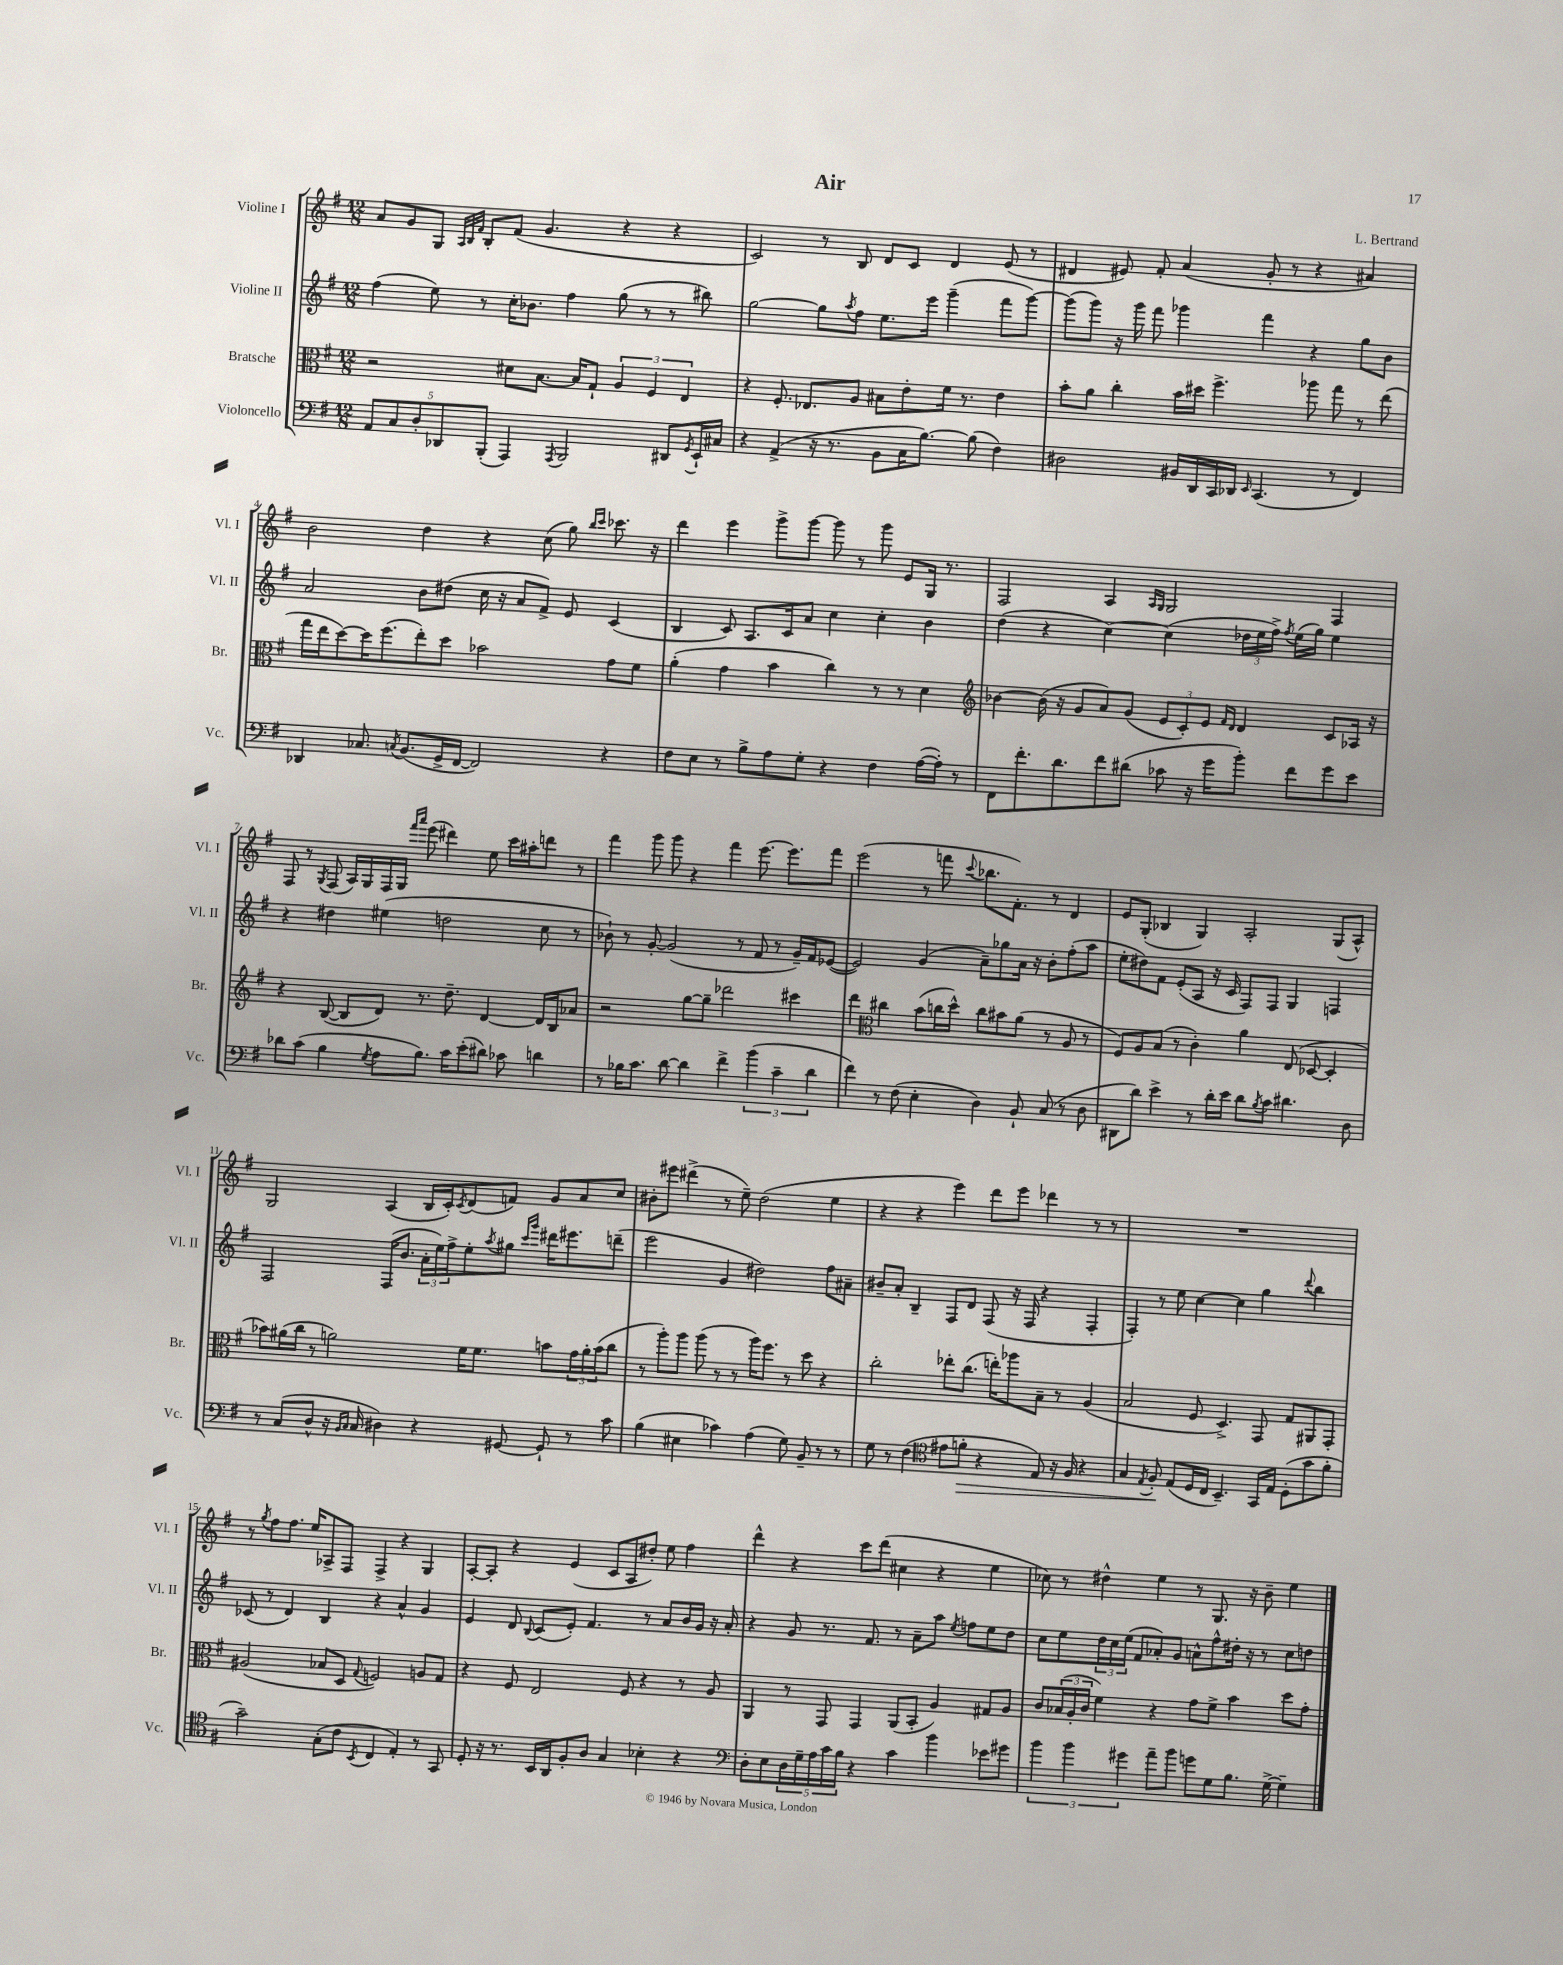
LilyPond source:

\header { title = "Air" composer = "L. Bertrand" }
<<
\new StaffGroup <<
\new Staff = "s0" \with { instrumentName = "Violine I" shortInstrumentName = "Vl. I" } {
    \clef treble \key g \major \numericTimeSignature \time 12/8
    a'8 g'8 g8 \grace { a32 b32 fis'32 } b8-. fis'8( g'4. r4 r4 |
    c'2) r8 b8 d'8 c'8 d'4 e'8( r8 |
    dis'4 eis'8) fis'8-. a'4( g'8-. r8 r4 ais'4) |
    b'2 d''4 r4 c''8( g''8) \grace { b''16 c'''16 } ces'''8. r16 |
    d'''4 e'''4 g'''8-> g'''8~ g'''8 r8 g'''8 e'8 g16 r8. |
    fis2 a4 \grace { a16 g16 } g2 fis4 |
    fis8 r8 \acciaccatura { g8 } fis8( a16) g16 fis16 g16 \grace { fis'''16 a'''16 } e'''8( dis'''4) e''8 c'''16 ais''16-. d'''8 r8 |
    fis'''4 g'''8 g'''8 r4 fis'''4 e'''8.~ e'''8. fis'''8 |
    e'''2( r8 f'''8 \appoggiatura { c'''8 } bes''8. fis'8.-.) r8 d'4 |
    e'8 g8-.( bes4 g4) a2-. g8( a8-^) |
    g2 a4( b16 c'16-.) \acciaccatura { c'8 } d'8( f'8) g'8 a'8 c''8 |
    bis'8-. eis'''8 dis'''4->( r8 e''8--) d''2( e''4 |
    r4 r4 e'''4) d'''8 e'''8 des'''4 r8 r8 |
    R1. |
    r8 \acciaccatura { g''8 } fis''8 fis''8. e''16 aes8-> fis8 fis4-> r4 g4 |
    a8~-. a8-. r4 e'4( c'8 a8 dis''8-.) e''8 fis''4 |
    d'''4-^ r4 c'''8 d'''8( cis''4 r4 e''4 |
    ces''8) r8 dis''4-^ e''4 r8 g8. r16 b'8-- e''4 \bar "|." |
}
\new Staff = "s1" \with { instrumentName = "Violine II" shortInstrumentName = "Vl. II" } {
    \clef treble \key g \major \numericTimeSignature \time 12/8
    fis''4( e''8) r8 c''16-. bes'8. fis''4 g''8( r8 r8 bis''8) |
    g''2~ g''8 \acciaccatura { a''8 } fis''8 e''8. e'''16 g'''4--( fis'''8 g'''8~) |
    g'''8( g'''8) r16 g'''16 fis'''8 ges'''4 fis'''4 r4 g''8 b'8 |
    a'2 b'8 dis''8( c''16 r16 a'8 fis'8->) e'8 c'4( |
    b4 c'8) a8. c'16 a'8 c''4 c''4-. b'4 |
    d''4( r4 c''4~) c''4( \tuplet 3/2 { des''16 e''16 fis''16->) } \acciaccatura { fis''8 } e''16( g''16) e''4 |
    r4 dis''4 eis''4( d''2 c''8 r8 |
    bes'8-!) r8 g'8~-. g'2( r8 fis'8 r8 g'16--) fis'16 ees'8~( |
    ees'2) g'4( a'8--) ges''8 a'16 r16 b'8-. fis''8-.( a''8 |
    e''8-. dis''8) fis'8 e'8-.( a8 r16 c'16 fis8) fis8 g4 f4 |
    fis2 fis16( b'8. \tuplet 3/2 { a'16-. e''16) fis''16-> } e''8-. \acciaccatura { a''8 } gis''8 \grace { c'''16 g'''16 } dis'''16 eis'''8. d'''8--( |
    e'''2 g'4 dis''2) fis''8 ais'8-- |
    bis'8-- a'8-. b4-- fis8 d'8 fis8( r16 fis16 r4 fis4-. |
    fis4-.) r8 e''8 c''4~ c''4 g''4 \appoggiatura { d'''8 } b''4 |
    ces'8( r8 d'4) b4 r4 a'4-^ g'4 |
    e'4 d'8 \appoggiatura { b8 } c'8( e'8-.) fis'4. r8 a'8 b'16 g'16 r16 a'16-. |
    r4 g'8 r8. fis'8. r8 a'8-- a''8 \acciaccatura { e''8 } f''8 e''8 d''8 |
    c''8 e''8 \tuplet 3/2 { d''16 c''16 e''16( } fis'8 aes'8-.) g'8 a'8-^ fis''8-^ dis''16-. r16 r8 c''8 d''8 \bar "|." |
}
\new Staff = "s2" \with { instrumentName = "Bratsche" shortInstrumentName = "Br." } {
    \clef alto \key g \major \numericTimeSignature \time 12/8
    r2 dis'8 b8.~ b16 g8-! \tuplet 3/2 { a4 fis4 e4 } |
    r4 fis8.-. ees8. a8 bis8 e'8-. fis'16 r8. e'4 |
    b'8-. a'8 c''4-. b'16 dis''16 fis''4.-> aes''8 g''8 r8 e''8( |
    g''16 e''16 d''8~) d''16 fis''8.( e''8-.) d''8 bes'2 g'8 fis'8 |
    a'4-.( g'4 b'4 c''4) r8 r8 d'4 |
    \clef treble bes'4~ bes'16( r16 g'8 a'8) g'8( \tuplet 3/2 { e'8 c'8-.) e'8 } \grace { fis'16 d'16 } d'4 c'8 aes16 r16 |
    r4 b8~( b8 d'8) r8. d''8.-- d'4~ d'16 b16 aes'8 |
    r2 g''8~ g''8-- des'''2 cis'''4 |
    d'''4 \clef alto cis''4 b'8( c''16 d''16-^) c''8 bis'8 a'8( r8 a8 r8 |
    fis8) a8 b8( r8 c'4-.) a'4 e8( des8~ des4-. |
    bes'8) ais'16( c''16 r8 a'2) fis'16 fis'8. b'8 \tuplet 3/2 { g'16 a'16-. b'16( } c''8 |
    r8 a''8-.) a''8 a''8( r8 r8 a''16) fis''8. r8 d''8 r4 |
    c''2-. ees''8-. c''8.( e''16-.) aes''8 b8-- r8 a4( |
    b2 fis8 d4.->) g,8 g8 ais,8 g,8-. |
    ais2( bes8 d8 \appoggiatura { g8 } f2) a8 g8 |
    r4 fis8 e2 fis8 r4 r8 a8 |
    a,4 r8 g,8 g,4 a,8( b,8-. a4) gis8 a8 |
    c'8 \tuplet 3/2 { bes16( a16-. c'16 } fis'4) r4 g'8 fis'8-> b'4 d''8 g'8-. \bar "|." |
}
\new Staff = "s3" \with { instrumentName = "Violoncello" shortInstrumentName = "Vc." } {
    \clef bass \key g \major \numericTimeSignature \time 12/8
    \tuplet 5/4 { a,8 c8 d8-. des,8 b,,8-.( } a,,4) \acciaccatura { a,,8 } b,,2 dis,8 \acciaccatura { g,8 } e,16-! cis16 |
    r4 a,4->( r16 r8. b,8 c16 b8.~) b8( fis4) |
    dis2 bis,16 d,16 c,16 des,16 \grace { e,16 } c,4.( r8 fis,4) |
    des,4 ces8. \acciaccatura { c8 } b,8.( g,16-> fis,16~ fis,2) r4 |
    fis8 e8 r8 b8-> a8 g8-. r4 fis4 a16~( a16-.) r8 |
    fis,8 fis'8.-. d'8. fis'8 dis'8( ces'8 r16 g'16 b'8-.) fis'8 g'8 e'8 |
    des'8 c'8( b4 \acciaccatura { g8 } a8 b8.) c'16 e'8-.( dis'8) ces'8 d'4 |
    r8 bes16 c'8. d'8~ d'4 fis'4-> \tuplet 3/2 { b'4( c'4-- d'4 } |
    fis'4) r8 fis8( e4-. d4) b,8-! c8( r8 d8 |
    dis,8 d'8) e'4-> r8 d'16-. e'16 d'8 \acciaccatura { b8 } c'8 dis'4. d8 |
    r8 c8( d8-^ r16 \grace { b,16 c16 } c16 dis4) r4 gis,8~ gis,8-! r8 c'8 |
    b4( eis4 ces'4) a4( g8) b,8-- r8 r8 |
    g8 r8 fis4( \clef tenor eis'8 f'8-.\> r4 e8) r16 fis16 r4 |
    g4 \acciaccatura { e8 } fis8-.\! e8( d16 c16 b,4.--) g,16 e16 d8-.( g'8 fis'8-. |
    g'2--) g8-.( c'8 \acciaccatura { b,8 } c4 e4-.) r8 g,8 |
    d8-. r16 r8. b,16 a,16 fis8-. a8 g4 bes4-. r4 |
    \clef bass d8-. e8 \tuplet 5/4 { d16 g16-- a16 c'16 b16 } r4 c'4 b'4 ees'8 gis'8 |
    \tuplet 3/2 { b'4 b'4 gis'4 } a'8-- b'8 g'8 g8 b8. g16~-> g4-- \bar "|." |
}
>>
>>
